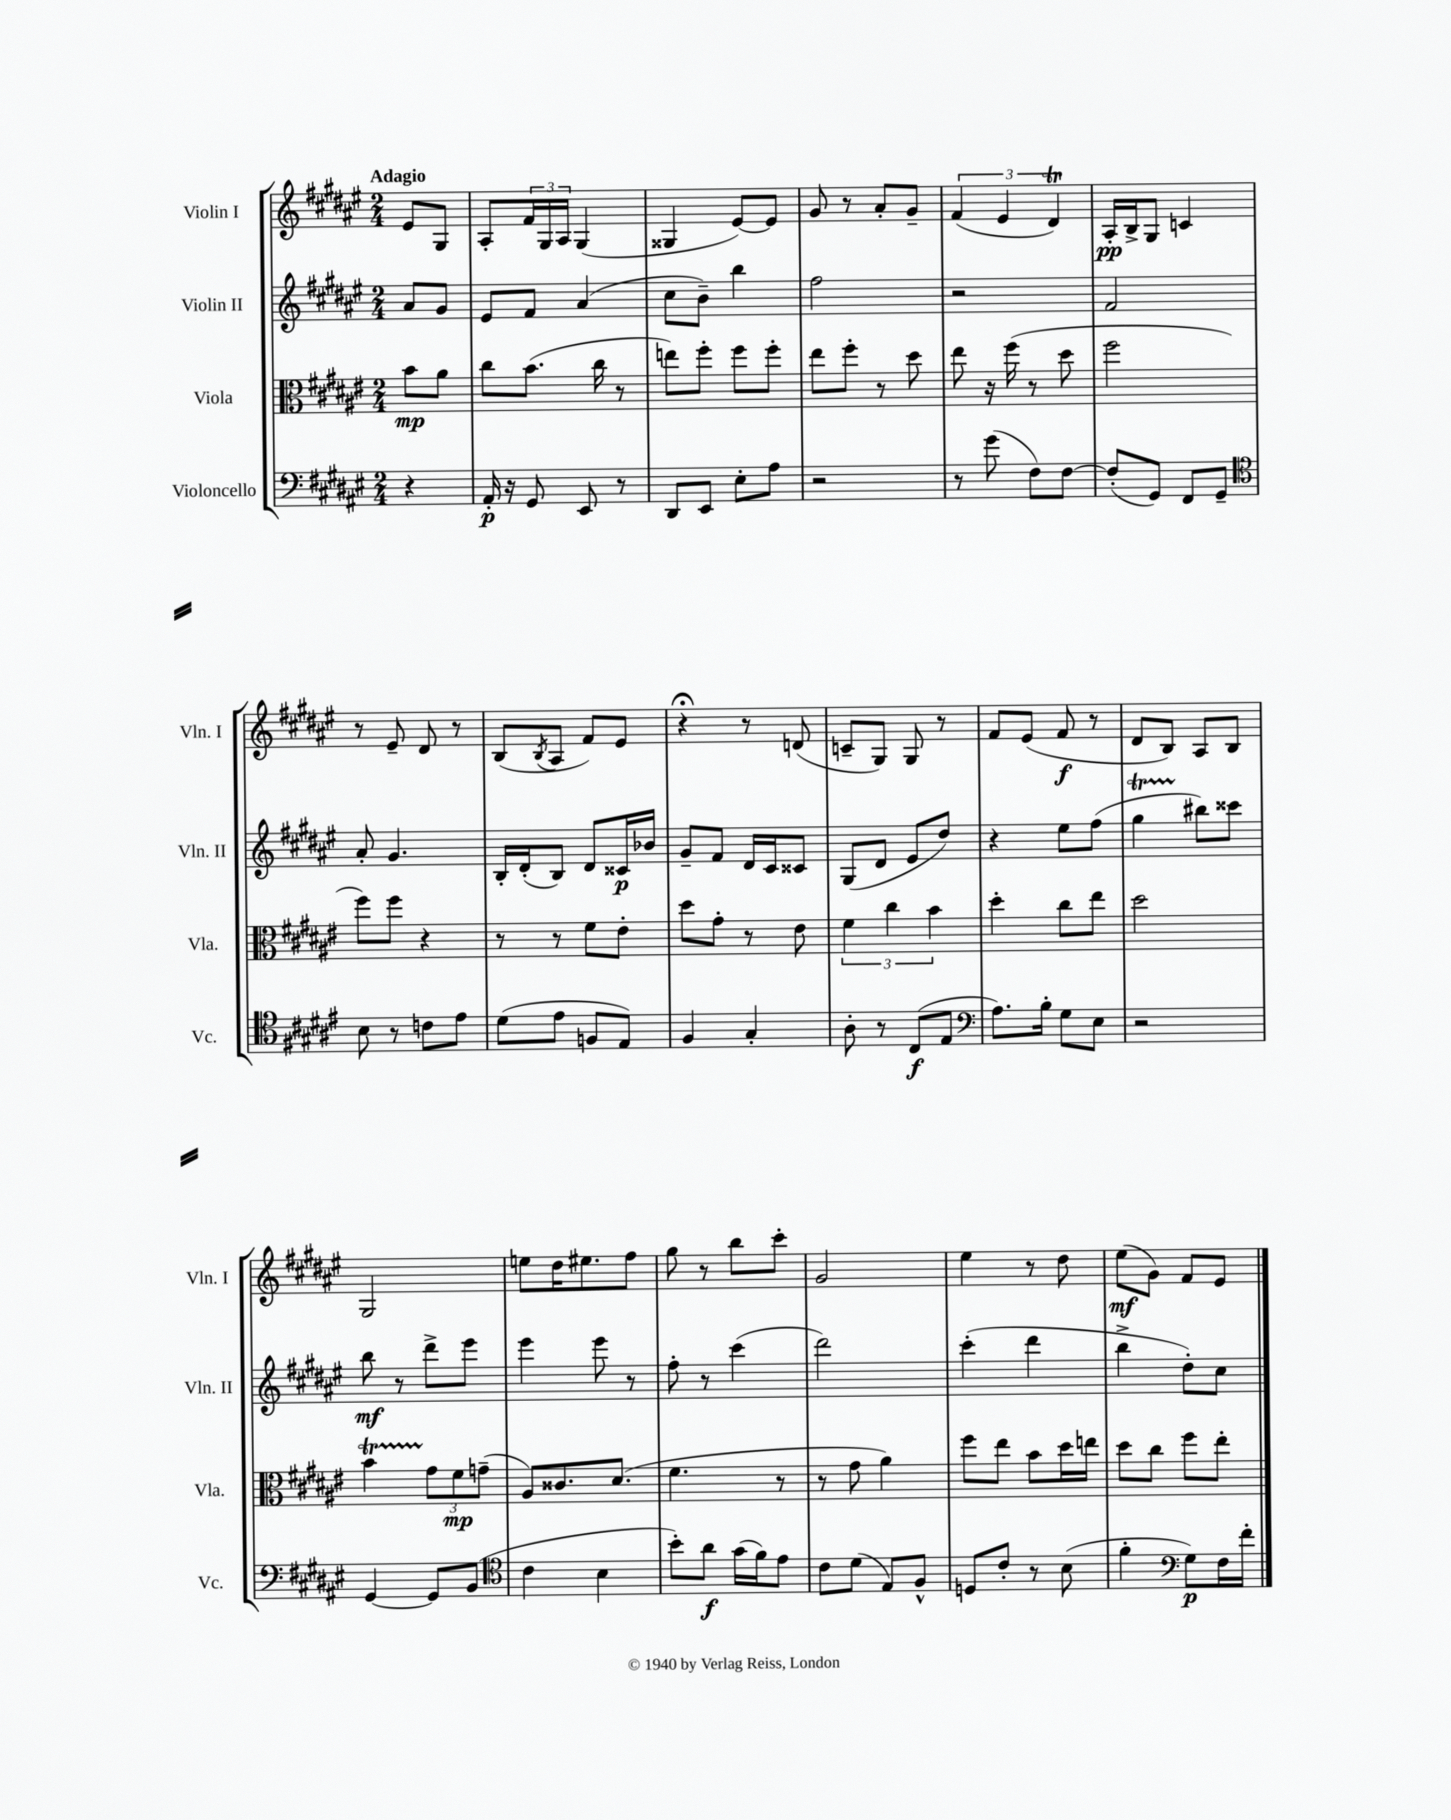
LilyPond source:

<<
\new StaffGroup <<
\new Staff = "s0" \with { instrumentName = "Violin I" shortInstrumentName = "Vln. I" } {
    \clef treble \key fis \major \numericTimeSignature \time 2/4 \partial 4 \tempo "Adagio"
    eis'8 gis8 |
    ais8-. \tuplet 3/2 { fis'16 gis16 ais16 } gis4( |
    gisis4 eis'8~) eis'8 |
    gis'8 r8 ais'8-. gis'8-- |
    \tuplet 3/2 { fis'4( eis'4 dis'4\trill) } |
    ais16-.\pp b16-> gis8 c'4 |
    r8 eis'8-- dis'8 r8 |
    b8( \acciaccatura { b8 } ais8 fis'8) eis'8 |
    r4\fermata r8 d'8( |
    c'8-- gis8) gis8 r8 |
    fis'8 eis'8( fis'8\f r8 |
    dis'8 b8) ais8 b8 |
    gis2 |
    e''8 dis''16 eis''8. fis''8 |
    gis''8 r8 b''8 cis'''8-. |
    gis'2 |
    eis''4 r8 dis''8 |
    eis''8\mf( gis'8) fis'8 eis'8 \bar "|." |
}
\new Staff = "s1" \with { instrumentName = "Violin II" shortInstrumentName = "Vln. II" } {
    \clef treble \key fis \major \numericTimeSignature \time 2/4 \partial 4
    ais'8 gis'8 |
    eis'8 fis'8 ais'4( |
    cis''8 b'8--) b''4 |
    fis''2 |
    r2 |
    fis'2 |
    ais'8-. gis'4. |
    b16-. dis'16-.( b8) dis'8 cisis'16\p bes'16 |
    gis'8-- fis'8 dis'16 cis'16 cisis'8 |
    gis8( dis'8 eis'8 dis''8) |
    r4 eis''8 fis''8( |
    gis''4\startTrillSpan bis''8\stopTrillSpan) cisis'''8 |
    b''8\mf r8 dis'''8-> eis'''8 |
    eis'''4 eis'''8 r8 |
    fis''8-. r8 cis'''4( |
    dis'''2) |
    cis'''4-.( dis'''4 |
    b''4-> dis''8-.) cis''8 \bar "|." |
}
\new Staff = "s2" \with { instrumentName = "Viola" shortInstrumentName = "Vla." } {
    \clef alto \key fis \major \numericTimeSignature \time 2/4 \partial 4
    b'8\mp ais'8 |
    cis''8 b'8.( cis''16 r8 |
    e''8) fis''8-. fis''8 fis''8-. |
    eis''8 fis''8-. r8 dis''8 |
    eis''8 r16 fis''16( r8 dis''8 |
    fis''2 |
    fis''8) fis''8 r4 |
    r8 r8 fis'8 eis'8-. |
    dis''8 gis'8-. r8 eis'8 |
    \tuplet 3/2 { fis'4 cis''4 b'4 } |
    dis''4-. cis''8 eis''8 |
    dis''2 |
    b'4\startTrillSpan \tuplet 3/2 { gis'8\stopTrillSpan fis'8\mp g'8--( } |
    ais8) cisis'8. dis'8.( |
    fis'4. r8 |
    r8 gis'8 ais'4) |
    fis''8 eis''8 b'8 dis''16 e''16 |
    dis''8 cis''8 fis''8 eis''8-. \bar "|." |
}
\new Staff = "s3" \with { instrumentName = "Violoncello" shortInstrumentName = "Vc." } {
    \clef bass \key fis \major \numericTimeSignature \time 2/4 \partial 4
    r4 |
    ais,16-.\p r16 gis,8 eis,8 r8 |
    dis,8 eis,8 eis8-. ais8 |
    r2 |
    r8 gis'8( fis8) fis8~ |
    fis8-.( gis,8) fis,8 gis,8-- |
    \clef tenor b8 r8 c'8 eis'8 |
    dis'8( eis'8 f8 eis8) |
    fis4 gis4-. |
    ais8-. r8 cis8\f( eis8 |
    \clef bass ais8.) b16-. gis8 eis8 |
    r2 |
    gis,4~ gis,8 b,8( |
    \clef tenor cis'4 b4 |
    b'8-.) ais'8\f gis'16( fis'16) eis'8 |
    cis'8 dis'8( eis8) fis8-^ |
    d8 cis'8-. r8 b8( |
    fis'4-. \clef bass gis8\p) fis16 fis'16-. \bar "|." |
}
>>
>>
\layout { \context { \Score \remove "Bar_number_engraver" } }
